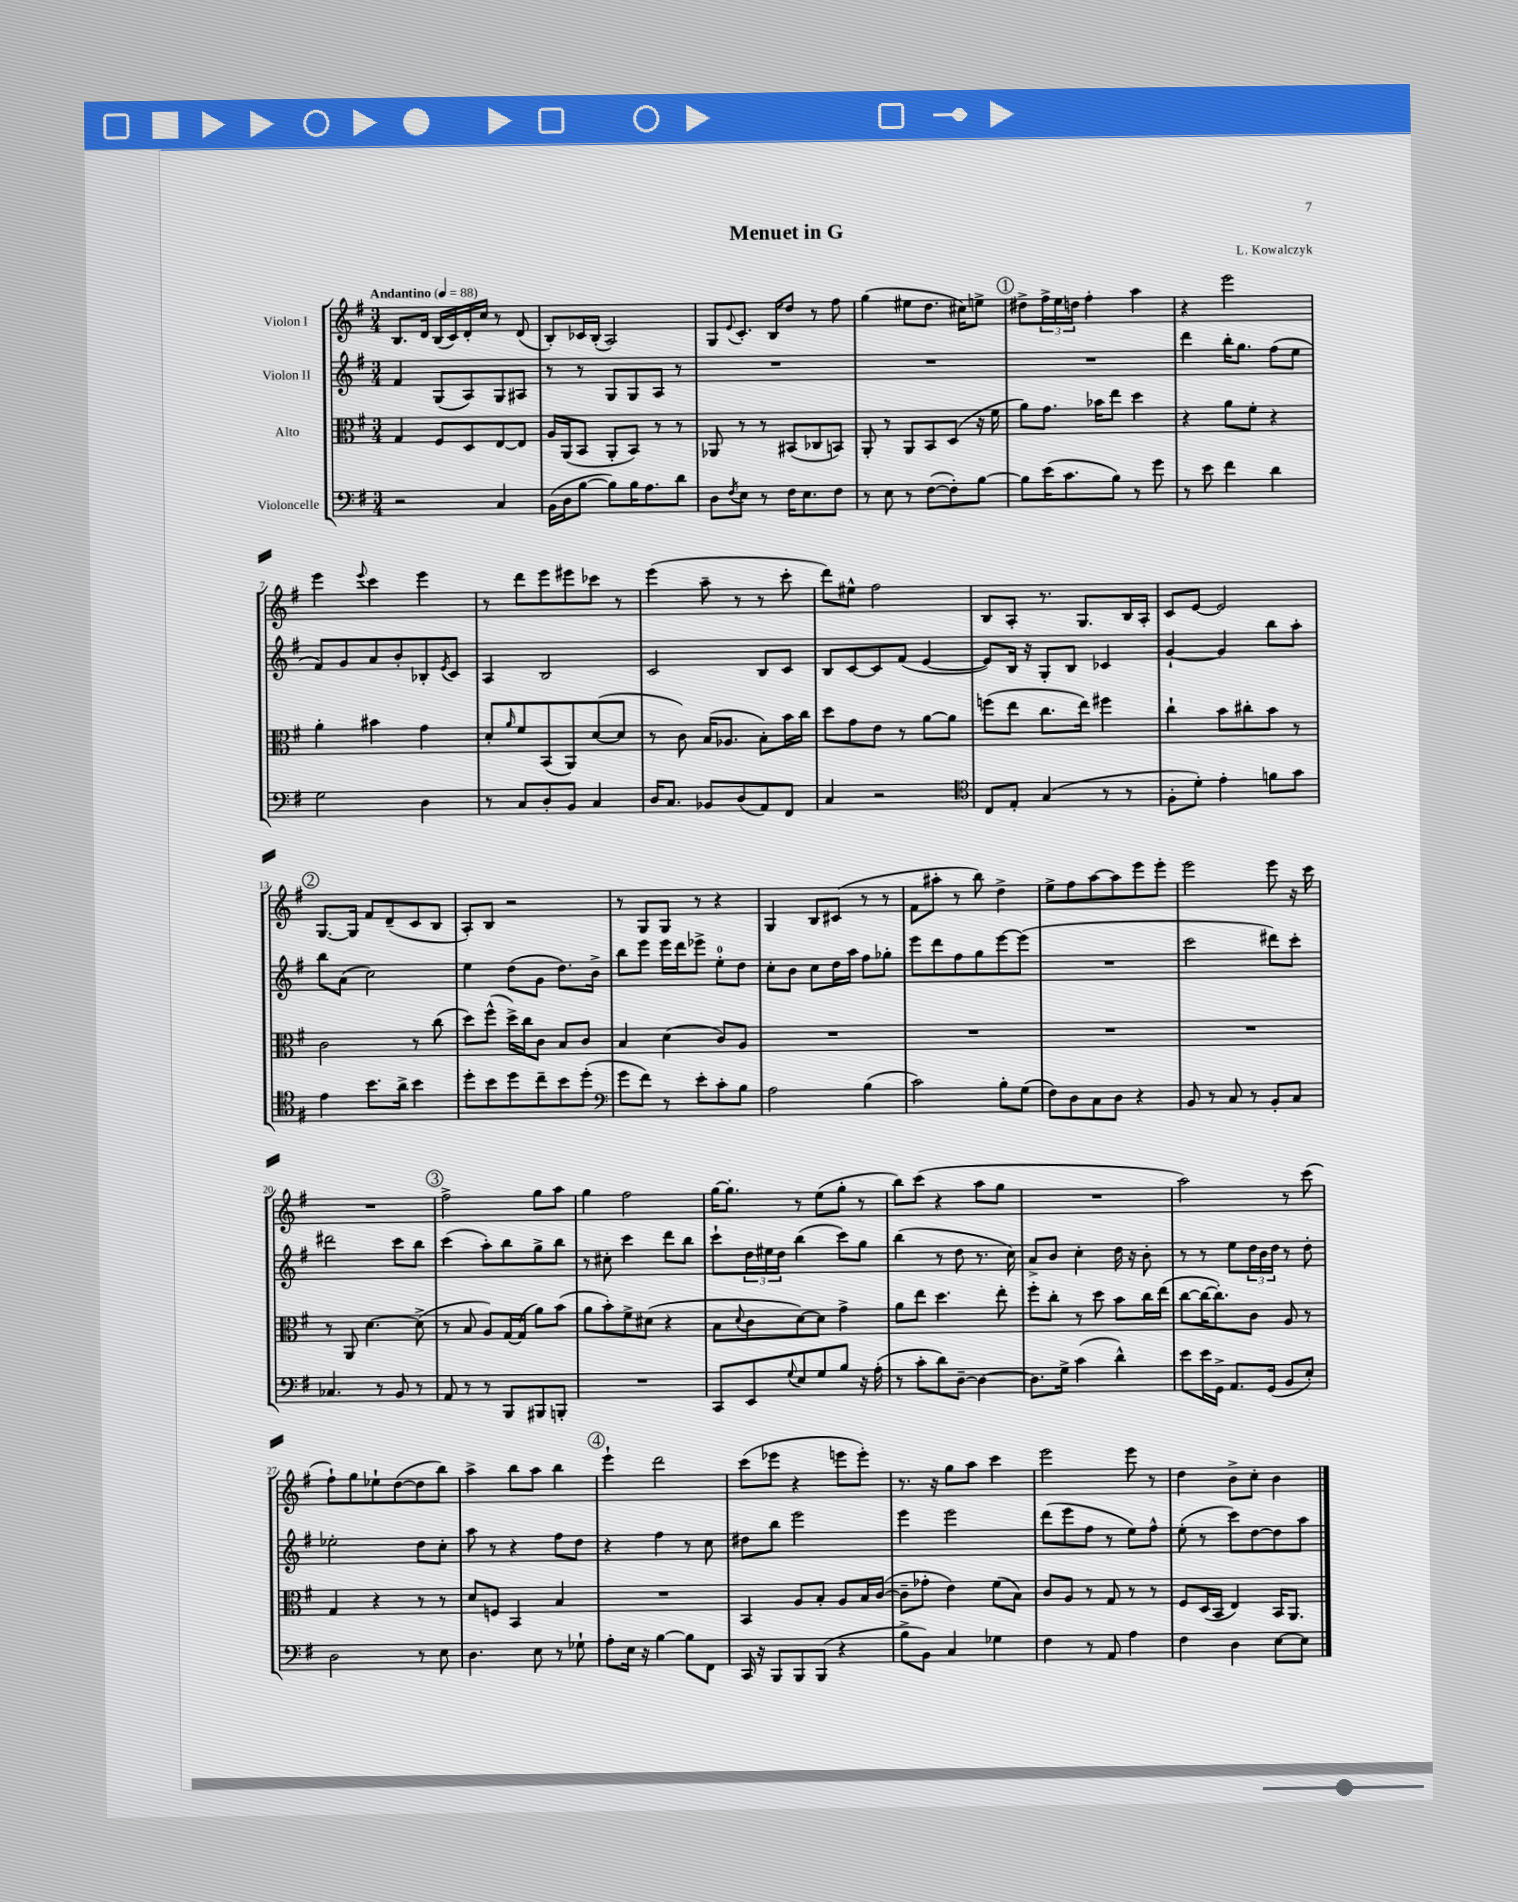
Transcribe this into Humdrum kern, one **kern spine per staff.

**kern	**kern	**kern	**kern
*part4	*part3	*part2	*part1
*staff4	*staff3	*staff2	*staff1
*I"Violoncelle	*I"Alto	*I"Violon II	*I"Violon I
*clefF4	*clefC3	*clefG2	*clefG2
*k[f#]	*k[f#]	*k[f#]	*k[f#]
*M3/4	*M3/4	*M3/4	*M3/4
*MM88	*MM88	*MM88	*MM88
=1	=1	=1	=1
!	!	!	!LO:TX:a:B:t=Andantino
2r	4G/	4f#/	8.B/L
.	.	.	16d/Jk
.	8F#/L	(8G/L	(16B/LL
.	.	.	16c/)
.	8D/	8A/)	16d'/
.	.	.	16cc/JJ
4C/	[8E/	8G/	8r
.	8E/J]	8A#X/J	(8d/
=2	=2	=2	=2
(16BB\LL	16A/LL	8r	8B'/L)
16D\J	(16AA/J	.	.
[8B\J	8BB/J	8r	16c-X/L
.	.	.	(16B'/JJ
8B\L])	8AA'/L	8G/L	2A/)
16B\K	8BB/J)	8G/	.
8.A\	.	.	.
.	8r	8A/J	.
8d\J	8r	8r	.
=3	=3	=3	=3
8D\L	8AA-X/	2.r	8G/L
8qF#/	.	.	8qqe/
8E\J	8r	.	8.c'/J
8r	8r	.	.
.	.	.	16B/KL
16F#\KL	(8BB#X/L	.	8dd/J
8.E\	.	.	.
.	8C-X/	.	8r
8F#\J	8BBn/J)	.	8ff#\
=4	=4	=4	=4
8r	8AA'/	2.r	(4gg\
8E\	8r	.	.
8r	8AA/L	.	8ee#X\L
([8F#\L	8BB/	.	8.dd\J
8F#'\])	(8D/J	.	.
.	.	.	16cc#X\KL)
[8B\J	16r	.	8een^\J
.	16f#\	.	.
!!LO:REH:place=s1:t=1
=5	=5	=5	=5
8B\L]	8a\L)	2.r	8dd#X^\L
(16e\K	8.g\J	.	24ff#^\L
.	.	.	24ee\
8.c\	.	.	.
.	.	.	24ddn\JJ
.	.	.	4ff#'\
.	16b-X\KL	.	.
8B\J)	8ee\J	.	.
8r	4dd\	.	4aa\
8g\	.	.	.
=6	=6	=6	=6
8r	4r	4ddd\	4r
8e\	.	.	.
4f#\	8a\L	16bb'\KL	2eee\
.	.	8.gg\J	.
.	8f#'\J	.	.
4d\	4r	(8ff#\L	.
.	.	8ee\J	.
!!LO:LB:g=z
=7	=7	=7	=7
2G\	4a'\	8f#/L)	4eee\
.	.	8g/	.
.	.	.	8qqeee/
.	4b#X\	8a/	4ccc\
.	.	8b'/	.
4D\	4g\	8B-X'/	4eee\
.	.	8qe/	.
.	.	8c/J	.
=8	=8	=8	=8
8r	8d'/L	4A/	8r
.	16qqa/	.	.
8C/L	8f#/	.	8ddd\L
8D'/	(8BB/	2B/	8eee\
8BB/J	8AA/)	.	8eee#X\
4C/	([8d/	.	8ccc-X\J
.	8d/J]	.	8r
=9	=9	=9	=9
16D/KL	8r	2c/	(4eee\
8.C/J	.	.	.
.	8c\)	.	.
8BB-X/L	(16B/KL	.	8aa~\
.	8.A-X/J	.	.
(8D/	.	.	8r
8AA/)	8B'\L)	8B/L	8r
8FF#/J	16b\L	8c/J	8ccc'\
.	16cc\JJ	.	.
=10	=10	=10	=10
4C/	8dd\L	8B/L	8ddd\L)
.	8g\	[8c/	8ee#X^^\J
2r	8e\J	8c/]	2ff#\
.	8r	(8f#/J	.
.	[8a\L	[4e/	.
.	8a\J]	.	.
=11	=11	=11	=11
*clefC4	*	*	*
8C/L	(8ffn\L	8e/L])	8B/L
8E'/J	8ee\J	16B/Jk	8A'/J
.	.	16r	.
(4G/	8.cc\L	8G'/L	8.r
.	.	8B/J	.
.	16ee\Jk)	.	8.G/L
8r	4ff#X\	4c-X/	.
8r	.	.	16B/L
.	.	.	16A'/JJ
=12	=12	=12	=12
8F#'\L	4cc`\	[4g`/	8c/L
8d'\J)	.	.	[8e/J
4e'\	8b\L	4g/]	2e/]
.	8cc#X'\	.	.
8fn\L	8b\J	8bb\L	.
8g\J	8r	8aa'\J	.
!!LO:LB:g=z
!!LO:REH:place=s1:t=2
=13	=13	=13	=13
4e\	2c\	8bb\L	[8.G/L
.	.	(8a\J	.
.	.	.	16G/Jk]
8.b\L	.	2cc\)	8f#/L
.	.	.	(8d~/
16a^\Jk	.	.	.
4b\	8r	.	8c/
.	(8cc\	.	8B/J
=14	=14	=14	=14
8dd'\L	8dd\L)	4ee\	8A'/L)
8b\	(8ff#^^\J	.	8B/J
8dd\	16dd^\LL)	(8dd\L	2r
.	16cc\J	.	.
8cc~\	8c\J	8g\J	.
8b\	8B/L	8.dd\L)	.
(8dd'\J	8c/J	.	.
.	.	16b^\Jk	.
=15	=15	=15	=15
*clefF4	*	*	*
8g\L	4B/	8bb\L	8r
8f#\J)	.	8eee\J	8G/L
8r	(4d\	16eee\LL	8G/J
.	.	16ddd\J	.
8e'\L	.	8eee-X^\J	8r
8c'\	8c/L)	8ee'\L	4r
8B\J	8A/J	8dd\J	.
=16	=16	=16	=16
2A\	2.r	8cc'\L	4G/
.	.	8b\J	.
.	.	8cc\L	8B/L
.	.	16dd\L	(8c#X/J
.	.	16aa\JJ	.
(4B\	.	8ff#\L	8r
.	.	8gg-X'\J	8r
=17	=17	=17	=17
2c\)	2.r	8eee\L	8f#\L
.	.	8ddd\	8aa#X'\J
.	.	8ff#\	8r
.	.	8gg\	8bb\)
8B'\L	.	[8eee\	4dd^\
(8G\J	.	(8eee\J]	.
=18	=18	=18	=18
8F#\L)	2.r	2.r	8ee^\L
8D\	.	.	8ff#\
8C\	.	.	[8aa\
8D\J	.	.	8aa\]
4r	.	.	8eee\
.	.	.	8eee'\J
=19	=19	=19	=19
8BB/	2.r	2ccc\	2eee\
8r	.	.	.
8C/	.	.	.
8r	.	.	.
8BB'/L	.	8ddd#X\L)	8eee\
8C/J	.	8ccc'\J	16r
.	.	.	16ccc\
!!LO:LB:g=z
=20	=20	=20	=20
4.C-X/	8r	2ddd#X\	2.r
.	8AA/	.	.
.	[4.d\	.	.
8r	.	.	.
8BB/	.	8ccc\L	.
8r	(8d^\]	8bb\J	.
!!LO:REH:place=s1:t=3
=21	=21	=21	=21
8AA/	8r	(4ccc\	2ff#^\
8r	8B/	.	.
8r	8A/L)	8aa'\L)	.
8BBB/L	[16G/L	8bb\	.
.	(16G/JJ]	.	.
8BBB#X/	8a\L)	8gg^\	8gg\L
8BBBn'/J	(8b\J	8bb\J	8aa\J
=22	=22	=22	=22
2.r	8a\L	8r	4gg\
.	8b'\)	8cc#X'\	.
.	8f#^\	4ccc\	2ff#\
.	(8d#X\J	.	.
.	4r	8ddd\L	.
.	.	8bb\J	.
=23	=23	=23	=23
8CC/L	8B\L	8ccc`\L	[16gg\KL
.	.	.	8.gg'\J]
.	8qqd/	.	.
8EE/	8c\	24dd\L	.
.	.	24ee#X\	.
.	.	24dd\JJ	.
8qqG/	.	.	.
8E/	[8d\)	(4bb\	8r
8G/	8d\J]	.	(8ee\L
8B/J	4g^\	8ccc\L)	8gg'\J
16r	.	8gg\J	8r
(16A'\	.	.	.
=24	=24	=24	=24
8r	8a\L	(4bb\	8bb\L)
8c'\L	8ee\J	.	(8ccc\J
8d\)	4.dd\	8r	4r
[8D~\J	.	8dd\	.
4D\_	.	8.r	8aa\L
.	8ee'\	.	8gg\J
.	.	16cc\)	.
=25	=25	=25	=25
8.D\L]	8ff#'\L	8a^/L	2.r
.	8cc'\J	8b/J	.
16G^\Jk	.	.	.
(4c\	8r	4cc'\	.
.	8dd\	.	.
4d^^\)	8b\L	16dd\	.
.	.	16r	.
.	16cc\L	8b'\	.
.	(16ee\JJ	.	.
=26	=26	=26	=26
8e\L	[8cc\L	8r	2aa\)
16e\L	16cc\K_	8r	.
16GG^\JJ	8.cc'\])	.	.
8.AA/L	.	8ee\L	.
.	8c\J	24dd\L	.
.	.	24b\	.
(16GG/Jk	.	.	.
.	.	24dd\JJ	.
8BB/L	8A/	8r	8r
8E'/J)	8r	8dd'\	(8ccc\
!!LO:LB:g=z
=27	=27	=27	=27
2D\	4G/	2ee-X'\	8ff#`\L)
.	.	.	8gg\
.	4r	.	8ee-X`\
.	.	.	([8dd\
8r	8r	8dd\L	8dd\]
8E\	8r	8cc'\J	8bb\J)
=28	=28	=28	=28
4.D\	8d/L	8aa\	4aa^\
.	8Fn/J	8r	.
.	4BB/	4r	8bb\L
8E\	.	.	8aa\J
8r	4B/	8ff#\L	4bb\
8G-X`\	.	8dd\J	.
!!LO:REH:place=s1:t=4
=29	=29	=29	=29
8A'\L	2.r	4r	4eee`\
16E\Jk	.	.	.
16r	.	.	.
[4B\	.	4ff#\	2ddd\
8B\L]	.	8r	.
8FF#\J	.	8cc\	.
=30	=30	=30	=30
16CC/	4BB/	8dd#X\L	(8ccc\L
16r	.	.	.
8BBB/L	.	8bb\J	8eee-X\J
8BBB/	8A/L	2eee\	4r
(8BBB/J	8B'/J	.	.
4r	8A/L	.	8eeen\L
.	16B/L	.	8eee'\J)
.	([16c/JJ	.	.
=31	=31	=31	=31
8B^\L	8c~\L]	4eee\	8.r
8BB\J)	8g-X'\J	.	.
.	.	.	16r
4C/	4e\)	2eee\	8gg\L
.	.	.	8aa\J
4G-X\	(8f#\L	.	4ccc\
.	8B\J)	.	.
=32	=32	=32	=32
4F#\	8c/L	(8ddd\L	2eee\
.	8A/J	8eee\	.
8r	8r	8ff#\J	.
8AA/	8G/	8r	.
4A\	8r	8ee\L)	8eee\
.	8r	8ff#^^\J	8r
=33	=33	=33	=33
4F#\	8F#/L	(8ee'\	4dd\
.	(16D/L	8r	.
.	16BB/JJ	.	.
4D\	4E/)	8ccc\L)	8b^\L
.	.	[8dd\	8cc'\J
[8E\L	16BB/KL	8dd\]	4b\
.	8.AA/J	.	.
8E\J]	.	8aa\J	.
==	==	==	==
*-	*-	*-	*-
